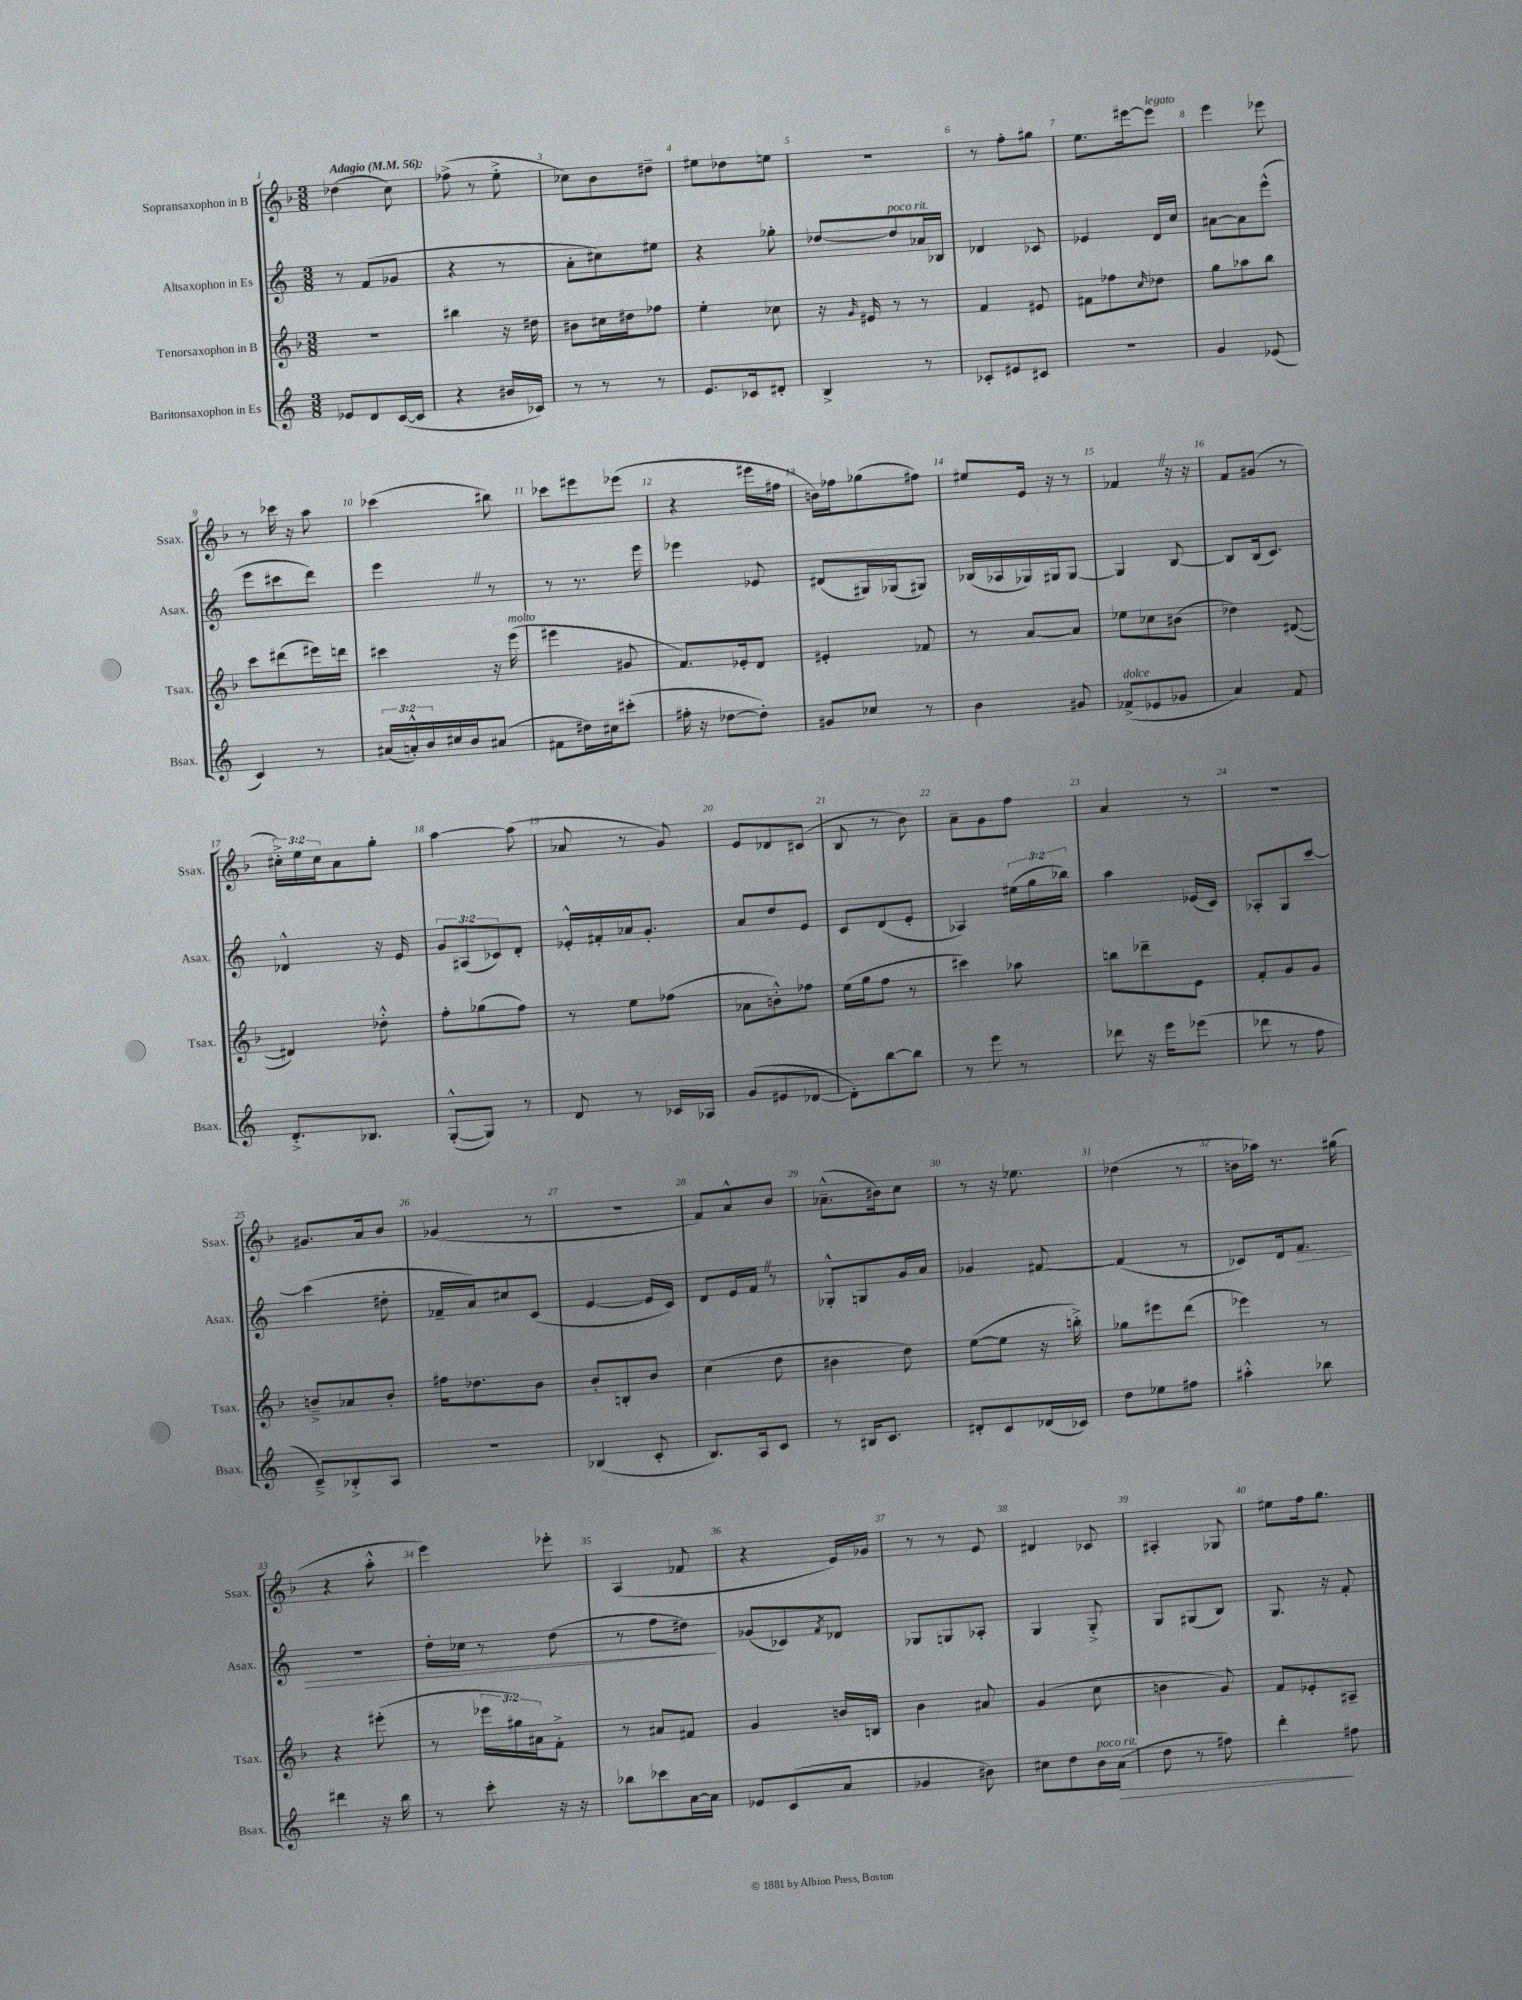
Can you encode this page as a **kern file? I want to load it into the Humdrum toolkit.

**kern	**dynam	**kern	**kern	**dynam	**kern
*part4	*part4	*part3	*part2	*part2	*part1
*staff4	*staff4	*staff3	*staff2	*staff2	*staff1
*I"Baritonsaxophon in Es	*	*I"Tenorsaxophon in B	*I"Altsaxophon in Es	*	*I"Sopransaxophon in B
*I'Bsax.	*	*I'Tsax.	*I'Asax.	*	*I'Ssax.
*clefG2	*	*clefG2	*clefG2	*	*clefG2
*k[]	*	*k[b-]	*k[]	*	*k[b-]
*M3/8	*	*M3/8	*M3/8	*	*M3/8
*MM56	*	*MM56	*MM56	*	*MM56
=1	=1	=1	=1	=1	=1
!	!	!	!	!	!LO:TX:a:B:t=Adagio
8e-X/L	.	4.r	8r	.	(4dd-X\
8d/	.	.	(8f/L	.	.
([16c/L	.	.	8g-X/J	.	8cc\)
16c/JJ]	.	.	.	.	.
=2	=2	=2	=2	=2	=2
4r	.	4bb#X\	4r	.	(8ff-X^\
.	.	.	.	.	8r
16b#X/LL	.	16r	8r	.	8ee'^\
16c-X/JJ)	.	16dd#X\	.	.	.
=3	=3	=3	=3	=3	=3
8r	.	8b#X\L	8a'\L	.	8cc-X\L)
8r	.	16cc#X\L	8cc#X\)	.	8b-\
.	.	16dd#X\J	.	.	.
8r	.	8ff-X\J	8ee#X\J	.	8dd#X~\J
=4	=4	=4	=4	=4	=4
8.e/L	.	4ee'\	4r	.	8ee#X\L
.	.	.	.	.	8dd-X\
16c-X/k	.	.	.	.	.
8d#X'/J	.	8cc-X\	8gg-X'\	.	8een\J
=5	=5	=5	=5	=5	=5
4B^/	.	16r	[8dd-X/L	.	4.r
.	.	16qqg/	.	.	.
.	.	16e#X/	.	.	.
!	!	!	!LO:TX:a:i:t=poco rit.	!	!
.	.	8r	8dd-/]	.	.
8r	.	8r	16a-X/L	.	.
.	.	.	16B-X/JJ	.	.
=6	=6	=6	=6	=6	=6
8c-X'/L	.	4f/	4d-X/	.	8r
8e#X/	.	.	.	.	8ff'\L
8c#X/J	.	8e#X/	8c-X/	.	8gg#X\J
=7	=7	=7	=7	=7	=7
4.r	.	8f#X\L	4e-X/	.	8.ee\L
.	.	8ff-X\	.	.	.
.	.	.	.	.	[16eee#X\k
.	.	16qqcc/	.	.	.
!	!	!	!	!	!LO:TX:a:i:t=legato
.	.	8dd-X\J	16d/LL	.	8eee#\J]
.	.	.	16cc/JJ	.	.
=8	=8	=8	=8	=8	=8
4g/	.	8gg\L	[8a#X\L	.	4eee\
.	.	8aa-X\	8a#\]	.	.
(8e-X/	.	8bb-\J	(8eee^^\J	.	8eee-X\
!!LO:LB:g=z
=9	=9	=9	=9	=9	=9
4c/)	.	8ccc\L	8eee\L	.	8r
.	.	(8ddd#X\	8ccc#X\	.	16ccc-X\
.	.	.	.	.	16r
8r	.	16eee#X\L)	8ddd\J)	.	8aa\
.	.	16dddn\JJ	.	.	.
=10	=10	=10	=10	=10	=10
(24a#X/LL	.	4ccc#X\	4eeeZ\	.	(4ccc-X\
24an'^^/)	.	.	.	.	.
24b/	.	.	.	.	.
16cc#X/	.	.	.	.	.
16b/J	.	.	.	.	.
(8a#X/J	.	16r	8r	.	8bb#X\)
!	!	!LO:TX:a:i:t=molto	!	!	!
.	.	(16eee\	.	.	.
=11	=11	=11	=11	=11	=11
8f#X\L	.	4eee#X\	8r	.	8ccc-X\L
16dd#X\L)	.	.	8.r	.	8eee#X\
16cc#X\J	.	.	.	.	.
(8ccc#X'\J	.	8g#X/	.	.	(8eee-X\J
.	.	.	16eee\	.	.
=12	=12	=12	=12	=12	=12
16ff#X'\	.	8.f/L)	4eee-X\	.	4r
16r	.	.	.	.	.
[8dd-X\L	.	.	.	.	.
.	.	16e-X'/k	.	.	.
8dd-'\J])	.	8d/J	8e-X/	.	16eee#X\LL
.	.	.	.	.	16ff#X\JJ
=13	=13	=13	=13	=13	=13
8g#X/L	.	4e#X'/	(8d#X/L	.	16bn\LL)
.	.	.	.	.	16ff-X\J
8cc-X/J	.	.	16G#X/L)	.	(8gg-X\
.	.	.	(16G-X/J	.	.
8r	.	8f-X/	8G#X/J)	.	8ff#X\J)
=14	=14	=14	=14	=14	=14
4b\	.	8r	(16B-X/LL	.	8ee#X/L
.	.	.	16A-X/	.	.
.	.	[8a/L	16G-X/)	.	16e/Jk
.	.	.	16G#X/J	.	16r
8g#X/	.	8a/J]	[8G#/J	.	8r
=15	=15	=15	=15	=15	=15
!LO:TX:a:i:t=dolce	!	!	!	!	!
(8f-X^/L	.	8ee-X\L	4G#/]	.	4f-XZ/
8e-X/	.	8cc-X\	.	.	.
8g-X/J	.	(8b#X\J	[8B/	.	16r
.	.	.	.	.	16r
=16	=16	=16	=16	=16	=16
4a/)	.	4dd-X\)	8B/L]	.	8f/L
.	.	.	(16B/k	.	(8g#X/J
.	.	.	8.c/J)	.	.
8f/	.	([8d#X/	.	.	8r
!!LO:LB:g=z
=17	=17	=17	=17	=17	=17
8.d'^/L	.	4d#X/])	4d-X^^/	.	24cc#X'^\LL)
.	.	.	.	.	24ee\
.	.	.	.	.	24cc#\J
.	.	.	.	.	8a\
8.B-X/J	.	.	.	.	.
.	.	8dd-X'^^\	16r	.	8gg'\J
.	.	.	16e/	.	.
=18	=18	=18	=18	=18	=18
([8G'^^/L	.	8ff'\L	12g/L	.	[4aa\
.	.	.	(12A#X/	.	.
8G/J])	.	(8gg-X\	.	.	.
.	.	.	12c-X/)	.	.
8r	.	8ff\J)	8d'/J	.	(8aa\]
=19	=19	=19	=19	=19	=19
8d/	.	8r	16e-X'^^/LL	.	8a-X/
.	.	.	16f#X'/	.	.
8r	.	8ee\L	16a-X/J	.	8r
.	.	.	8.g'/J	.	.
16c-X/LL	.	(8ff-X\J	.	.	8g/)
16A-X/JJ	.	.	.	.	.
=20	=20	=20	=20	=20	=20
(8g/L	.	8a-X\L	8a/L	.	8e/L
8e#X/	.	8bn'^^\)	8dd/	.	8d-X/
[8d-X/J	.	8ff-X\J	8e/J	.	(8c#X/J
=21	=21	=21	=21	=21	=21
8d-'\L])	.	(16ee\LL	8c/L	.	8B-/
.	.	16gg\J	.	.	.
[8bb\	.	8ff\J	(8d/	.	8r
8bb\J]	.	8r	8e'/J	.	8b-\)
=22	=22	=22	=22	=22	=22
8r	.	4ccc#X\)	4A-X/)	.	8a~\L
8eee\	.	.	.	.	8g\
8r	.	8aa-X\	(24ee#X\LL	.	8ff\J
.	.	.	24gg\	.	.
.	.	.	24bb-X\JJ)	.	.
=23	=23	=23	=23	=23	=23
8ddd-X\	.	8bbn\L	4aa\	.	4a/
16r	.	8ddd-X~\	.	.	.
16eee\KL	.	.	.	.	.
(8eee-X\J	.	8e\J	(16e-X/LL	.	8r
.	.	.	16c/JJ)	.	.
=24	=24	=24	=24	=24	=24
8ddd-X\	.	8f'/L	8A-X'/L	.	4.r
8r	.	8g/	8G/	.	.
8ff\	.	8g/J	[8ccc/J	.	.
!!LO:LB:g=z
=25	=25	=25	=25	=25	=25
8c~^/L)	.	8bn~^/L	(4ccc\]	.	8.g#X/L
8B-X'^/	.	8a-X/	.	.	.
.	.	.	.	.	16a/k
8A/J	.	8b'/J	8dd#X'\	.	8b-/J
=26	=26	=26	=26	=26	=26
4.r	.	16ff#X\KL	16f-X~/LL	.	(4g-X/
.	.	8.dd-X\	16a/J)	.	.
.	.	.	8cc#X/	.	.
.	.	8b-\J	(8c/J	.	8r
=27	=27	=27	=27	=27	=27
(4B-X/	.	8b-'/L	[4e/	.	4.r
.	.	8Bn'/	.	.	.
8c'/	.	8b-/J	16e/LL]	.	.
.	.	.	16c/JJ)	.	.
=28	=28	=28	=28	=28	=28
8.B/L)	.	(4cc\	8d/L	.	8f/L)
.	.	.	16e/L	.	8a^^/
16A/k	.	.	16fZ/JJ	.	.
8c/J	.	8dd\	8r	.	8b-/J
=29	=29	=29	=29	=29	=29
8r	.	4b#X\	8G-X'^^/L	.	(8.a-X~^^\L
16B#X/KL	.	.	8Gn/	.	.
8.c/J	.	.	.	.	16b#X\k)
.	.	8dd\)	16g/L	.	8cc\J
.	.	.	16a/JJ	.	.
=30	=30	=30	=30	=30	=30
8d#X'/L	.	([8ee\L	4g-X/	.	8r
8c/	.	8ee\J]	.	.	16r
.	.	.	.	.	8.ee-X\
(16d-X/L	.	16r	[8f#X/	.	.
16c-X/JJ)	.	16bbn'^\)	.	.	.
=31	=31	=31	=31	=31	=31
8dd\L	.	8gg-X\L	(4f#/]	.	(4dd-X\
8ee-X\	.	8eee#X\	.	.	.
8ff#X\J	.	(8ddd\J	8r	.	8r
=32	=32	=32	=32	=32	=32
4aa#X'^^\	.	4eee-X\)	8c-X/L)	.	16bn\LL
.	.	.	.	.	16aa-X\JJ)
.	.	.	16d/k	.	8.r
!	!	!	!	!LO:HP:b	!
.	.	.	8.f/J	>	.
8bb-X\	.	8r	.	.	.
.	.	.	.	.	(16gg#X\
!!LO:LB:g=z
=33	=33	=33	=33	=33	=33
4ddd#X\	.	4r	4.r	.	4r
16r	.	(8eee#X'\	.	.	8aa'^^\
16bb\	.	.	.	.	.
=34	=34	=34	=34	=34	=34
8r	.	8r	16dd'\LL	.	4eee\)
.	.	.	16cc-X\JJ	.	.
8ccc'\	.	24eee-X\LL	8r	.	.
.	.	24gg#X\)	.	.	.
.	.	24a#X\J	.	.	.
16r	.	8f'^\J	(8dd\	.	8eee-X'\
16r	.	.	.	.	.
=35	=35	=35	=35	=35	=35
8bb-X\L	.	8r	8r	.	(4A/
8ccc-X\	.	8a#X/L	8ff\L	.	.
[16a\L	.	8f#X/J	8dd#X\J)	.	8f-X/
16a\JJ]	.	.	.	.	.
.	.	.	.	]	.
=36	=36	=36	=36	=36	=36
8e-X/L	.	4g/	(8g-X/L	.	4r
(8c/	.	.	8c-X/)	.	.
.	.	.	8qf/	.	.
8a/J	.	16bn/LL	8d-X/J	.	16e/LL)
.	.	16Bn/JJ	.	.	16g-X/JJ
=37	=37	=37	=37	=37	=37
4g-X/	.	4b-\	8G-X/L	.	8r
.	.	.	8Gn/	.	8r
8b#X\)	.	8a#X/	8A-X'/J	.	8e/
=38	=38	=38	=38	=38	=38
8cc#X\L	.	(4g/	4G/	.	4d#X/
8dd\	.	.	.	.	.
!LO:TX:a:i:t=poco rit.	!	!	!	!	!
16b\L	.	8cc\	8G'^/	.	8c-X/
!	!LO:HP:b	!	!	!	!
(16a\JJ	>	.	.	.	.
=39	=39	=39	=39	=39	=39
8dd\	.	4bn\	8G/L	.	4A#X'/
8r	.	.	(8G#X/	.	.
8ff#X\)	.	8g/)	8B/J)	.	8G-X/
=40	=40	=40	=40	=40	=40
4ddd'\	.	8f/L	8.G/	.	8ee#X\L
.	.	8e-X'/	.	.	16ff\k
.	.	.	16r	.	8.gg\J
8ff#X\	]	8A#X~/J	8f'/	.	.
==	==	==	==	==	==
*-	*-	*-	*-	*-	*-
